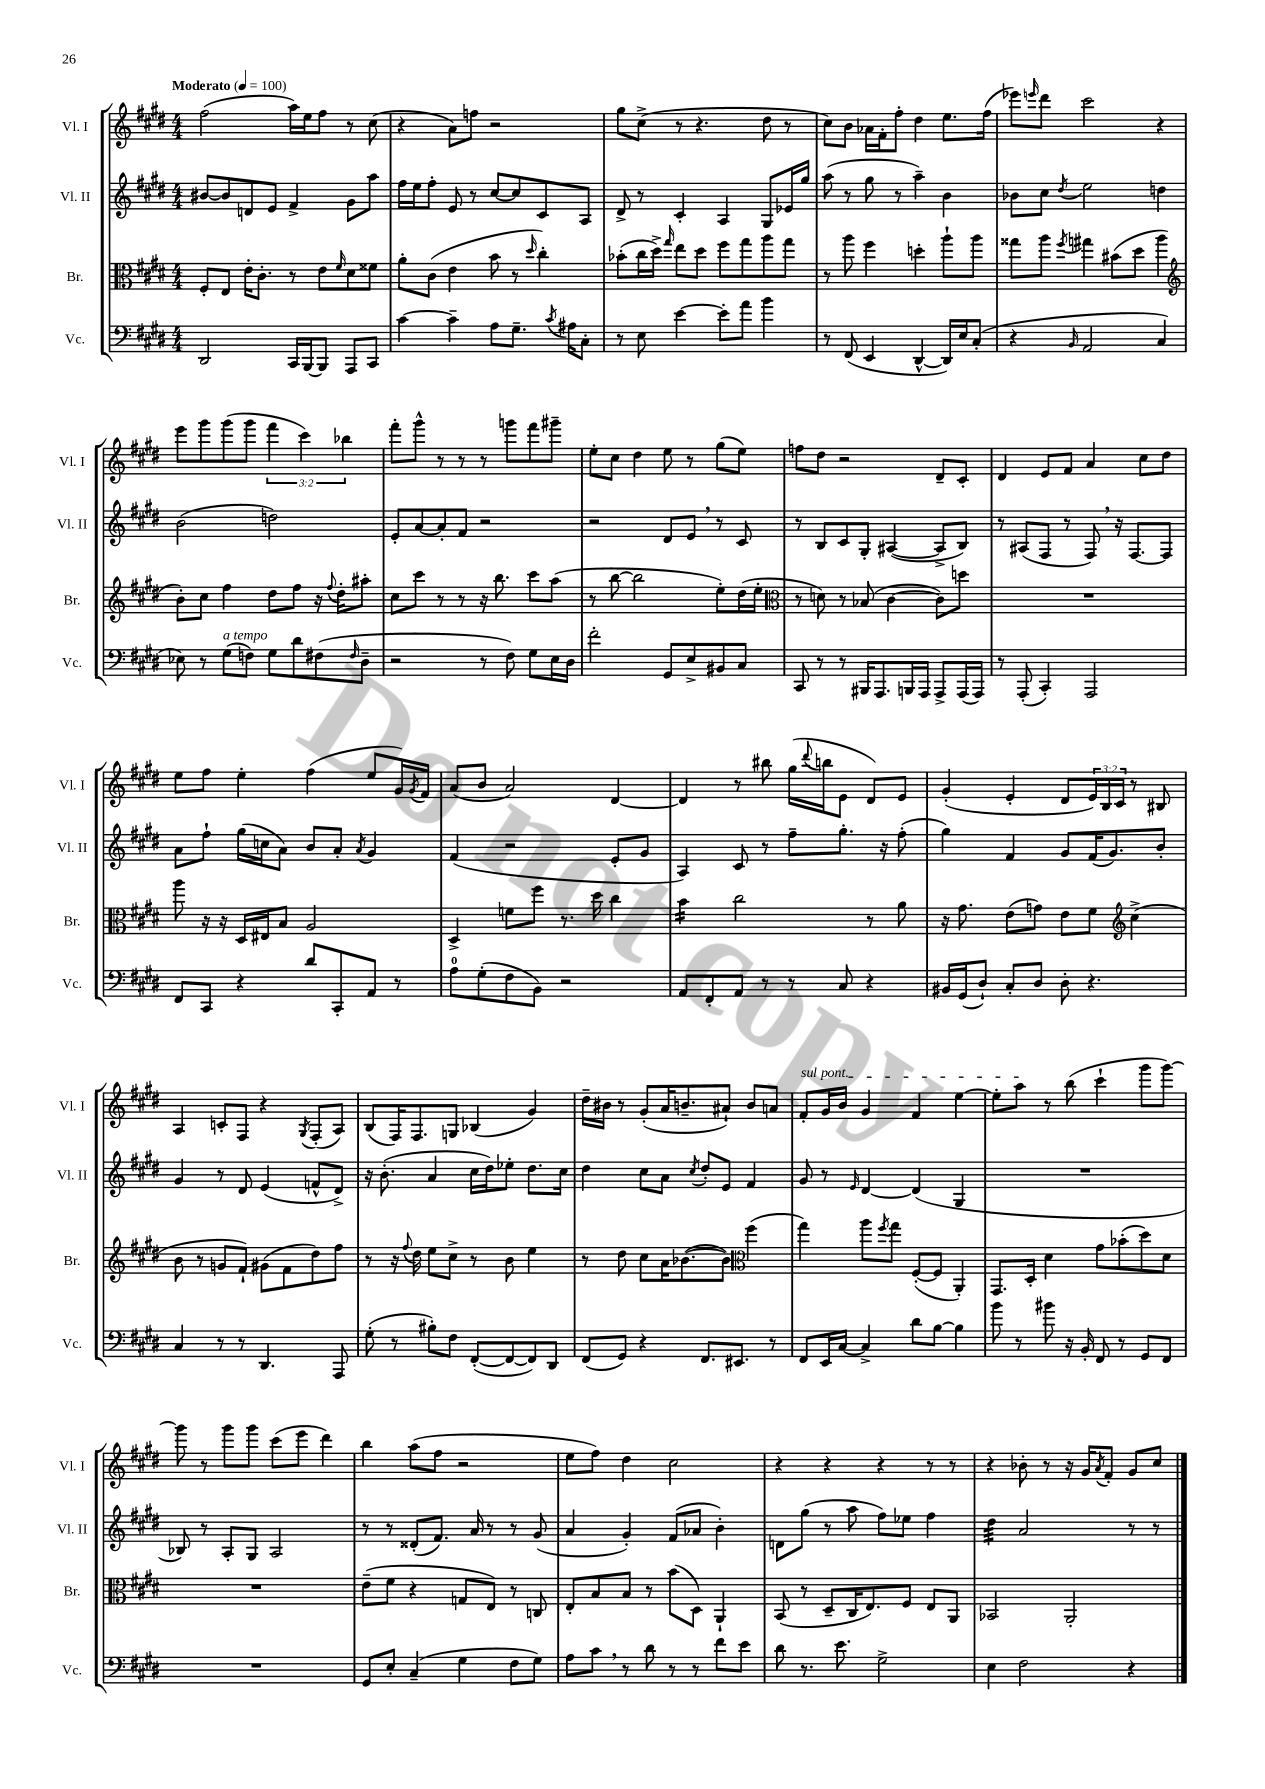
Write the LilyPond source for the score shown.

<<
\new StaffGroup <<
\new Staff = "s0" \with { instrumentName = "Vl. I" shortInstrumentName = "Vl. I" } {
    \clef treble \key e \major \numericTimeSignature \time 4/4 \override Staff.TupletNumber.text = #tuplet-number::calc-fraction-text \tempo "Moderato" 4 = 100
    fis''2( a''16) e''16 fis''8 r8 cis''8( |
    r4 a'8) f''8 r2 |
    gis''8 cis''8->( r8 r4. dis''8 r8 |
    cis''8) b'8 aes'16 fis'16-. fis''8-. dis''4 e''8. fis''16( |
    ees'''8) \grace { e'''16 } dis'''8 cis'''2 r4 |
    e'''8 gis'''8 gis'''8( gis'''8 \tuplet 3/2 { fis'''4 cis'''4) bes''4 } |
    fis'''8-. gis'''8-^ r8 r8 r8 g'''8 fis'''8 gis'''8-- |
    e''8-. cis''8 dis''4 e''8 r8 gis''8( e''8) |
    f''8 dis''8 r2 dis'8-- cis'8-. |
    dis'4 e'8 fis'8 a'4 cis''8 dis''8 |
    e''8 fis''8 e''4-. fis''4( e''8 gis'16) \acciaccatura { gis'8 } fis'16 |
    a'8( b'8 a'2) dis'4~ |
    dis'4 r8 bis''8 gis''16( \appoggiatura { dis'''8 } b''16 e'8 dis'8) e'8 |
    gis'4-.( e'4-. dis'8 \tuplet 3/2 { e'16) b16 cis'16 } r8 bis8 |
    a4 c'8-. fis8 r4 \acciaccatura { gis8 } fis8-.( a8) |
    b8( fis16) fis8. g8 bes4( gis'4) |
    dis''16-- bis'16 r8 gis'8-.( a'16 b'8.-- ais'8-!) b'8 a'8 |
    \once \override TextSpanner.bound-details.left.text = \markup { \italic "sul pont." } fis'8-.\startTextSpan gis'16 b'16 gis'4 fis'4 e''4~ |
    e''8-. a''8\stopTextSpan r8 b''8( cis'''4-! gis'''8 gis'''8~) |
    gis'''8 r8 gis'''8 gis'''8 cis'''8( e'''8 dis'''4) |
    b''4 a''8( fis''8 r2 |
    e''8 fis''8) dis''4 cis''2 |
    r4 r4 r4 r8 r8 |
    r4 bes'8-. r8 r16 gis'16 \acciaccatura { a'8 } fis'8-. gis'8 cis''8 \bar "|." |
}
\new Staff = "s1" \with { instrumentName = "Vl. II" shortInstrumentName = "Vl. II" } {
    \clef treble \key e \major \numericTimeSignature \time 4/4
    bis'8~ bis'8 d'8 e'8 fis'4-> gis'8 a''8 |
    fis''16 e''16 fis''8-. e'8 r8 cis''8~ cis''8 cis'8 a8 |
    dis'8-> r8 cis'4-. a4 gis8 ees'16 gis''16 |
    a''8( r8 gis''8 r8 a''4--) b'4 |
    bes'8 cis''8 \acciaccatura { dis''8 } e''2 d''4 |
    b'2( d''2) |
    e'8-. a'8~ a'8-. fis'8 r2 |
    r2 dis'8 e'8 \breathe r8 cis'8 |
    r8 b8 cis'8 gis8-. ais4~( ais8-> b8) |
    r8 ais8( fis8 r8 fis8) \breathe r16 fis8.~ fis8 |
    a'8 fis''8-! gis''16( c''16 a'8) b'8 a'8-. \acciaccatura { a'8 } gis'4 |
    fis'4( r2 e'8-. gis'8 |
    a4) cis'8 r8 fis''8-- gis''8.-. r16 fis''8-.( |
    gis''4) fis'4 gis'8 fis'16( gis'8.) b'8-. |
    gis'4 r8 dis'8 e'4( f'8-^ dis'8->) |
    r16 b'8.-.( a'4 cis''16 dis''16) ees''8-. dis''8. cis''16 |
    dis''4 cis''8 a'8 \acciaccatura { cis''8 } dis''8-. e'8 fis'4 |
    gis'8 r8 \grace { e'16 } dis'4~ dis'4( gis4 |
    R1 |
    bes8) r8 a8-. gis8 a2 |
    r8 r8 disis'8-.( fis'8.) a'16 r8 r8 gis'8( |
    a'4 gis'4-.) fis'8( aes'8 b'4-.) |
    d'8 gis''8( r8 a''8 fis''8) ees''8 fis''4 |
    dis''4:32 a'2 r8 r8 \bar "|." |
}
\new Staff = "s2" \with { instrumentName = "Br." shortInstrumentName = "Br." } {
    \clef alto \key e \major \numericTimeSignature \time 4/4
    fis8-. e8 e'16-. cis'8.-. r8 e'8 \grace { fis'16 } dis'8 fisis'8 |
    a'8-. cis'8( e'4 b'8 r8 \grace { dis''16 } cis''4-.) |
    bes'8-.( cis''16 dis''16->) \grace { gis''16 } e''8 dis''8 fis''8 gis''8 a''8 gis''8 |
    r8 a''8 fis''4 d''4-. a''8-! a''8 |
    gisis''8 a''8 \acciaccatura { fis''8 } gis''4 bis'8( dis''8 a''4 |
    \clef treble b'8-.) cis''8 fis''4 dis''8 fis''8 r16 \appoggiatura { fis''8 } dis''16-. ais''8-. |
    cis''8 cis'''8 r8 r8 r16 b''8. cis'''8 a''8( |
    r8 b''8~ b''2 e''8-.) dis''16( e''16-. |
    \clef alto r8 d'8) r8 bes8( cis'4~ cis'8) d''8 |
    R1 |
    a''8 r16 r16 dis16 eis16 b8 a2 |
    dis4-> f'8 fis''8 r8. dis''16 cis''4 |
    b'4:16 cis''2 r8 a'8 |
    r16 gis'8. e'8( g'8) e'8 fis'8 \clef treble cis''4->( |
    b'8 r8 g'8 fis'8-!) gis'8( fis'8 dis''8) fis''8 |
    r8 r16 \appoggiatura { fis''8 } dis''16 e''8 cis''8-> r8 b'8 e''4 |
    r8 dis''8 cis''8 a'16 bes'8.~( bes'8) \clef alto fis''4( |
    gis''4) a''8 \acciaccatura { fis''8 } gis''8 fis8~-.( fis8 a,4-.) |
    gis,8. dis16-. dis'4 gis'8 bes'8-.( dis''8) dis'8 |
    R1 |
    e'8--( fis'8 r4 g8 e8) r8 c8 |
    e8-. b8 b8 r8 b'8( dis8) a,4-! |
    b,8( r8 dis8-- cis16 e8.) fis8 e8 a,8 |
    bes,2 a,2-. \bar "|." |
}
\new Staff = "s3" \with { instrumentName = "Vc." shortInstrumentName = "Vc." } {
    \clef bass \key e \major \numericTimeSignature \time 4/4
    dis,2 cis,16 b,,16~ b,,8 a,,8 cis,8 |
    cis'4~ cis'4-- a8 gis8.-- \acciaccatura { cis'8 } ais16 cis8-. |
    r8 e8 e'4~ e'8-. a'8 b'4 |
    r8 fis,8( e,4 dis,4~-^ dis,16) e16 cis8-.( |
    r4 \grace { b,16 } a,2 cis4 |
    ees8) r8 gis8^\markup { \italic "a tempo" }( f8) gis8 dis'8 fis8( \grace { fis16 } dis8-- |
    r2 r8 fis8) gis8 e16 dis16 |
    fis'2-. gis,8 e8-> bis,8 cis8 |
    cis,8 r8 r8 bis,,16 a,,8. b,,16 a,,16 a,,8-> a,,16( a,,16) |
    r8 a,,8-.( cis,4-.) a,,2 |
    fis,8 cis,8 r4 dis'8 cis,8-. a,8 r8 |
    a8-0 gis8-.( fis8 b,8) r2 |
    a,8 fis,8-. a,8 r8 r8 cis8 r4 |
    bis,16 gis,16( dis8-!) cis8-. dis8 dis8-. r4. |
    cis4 r8 r8 dis,4. a,,8 |
    gis8-.( r8 bis8-.) fis8 fis,8~-.( fis,8~ fis,8) dis,8 |
    fis,8( gis,8) r4 fis,8. eis,8. r8 |
    fis,8 e,16 cis16~ cis4-> dis'8 b8~ b4 |
    b'8 r8 bis'8 r16 b,16-. fis,8 r8 gis,8 fis,8 |
    R1 |
    gis,8 e8-. cis4--( gis4 fis8 gis8) |
    a8 cis'8 \breathe r8 dis'8 r8 r8 fis'8 e'8 |
    dis'8 r8. e'8. gis2-> |
    e4 fis2 r4 \bar "|." |
}
>>
>>
\layout { \context { \Score \remove "Bar_number_engraver" } }
